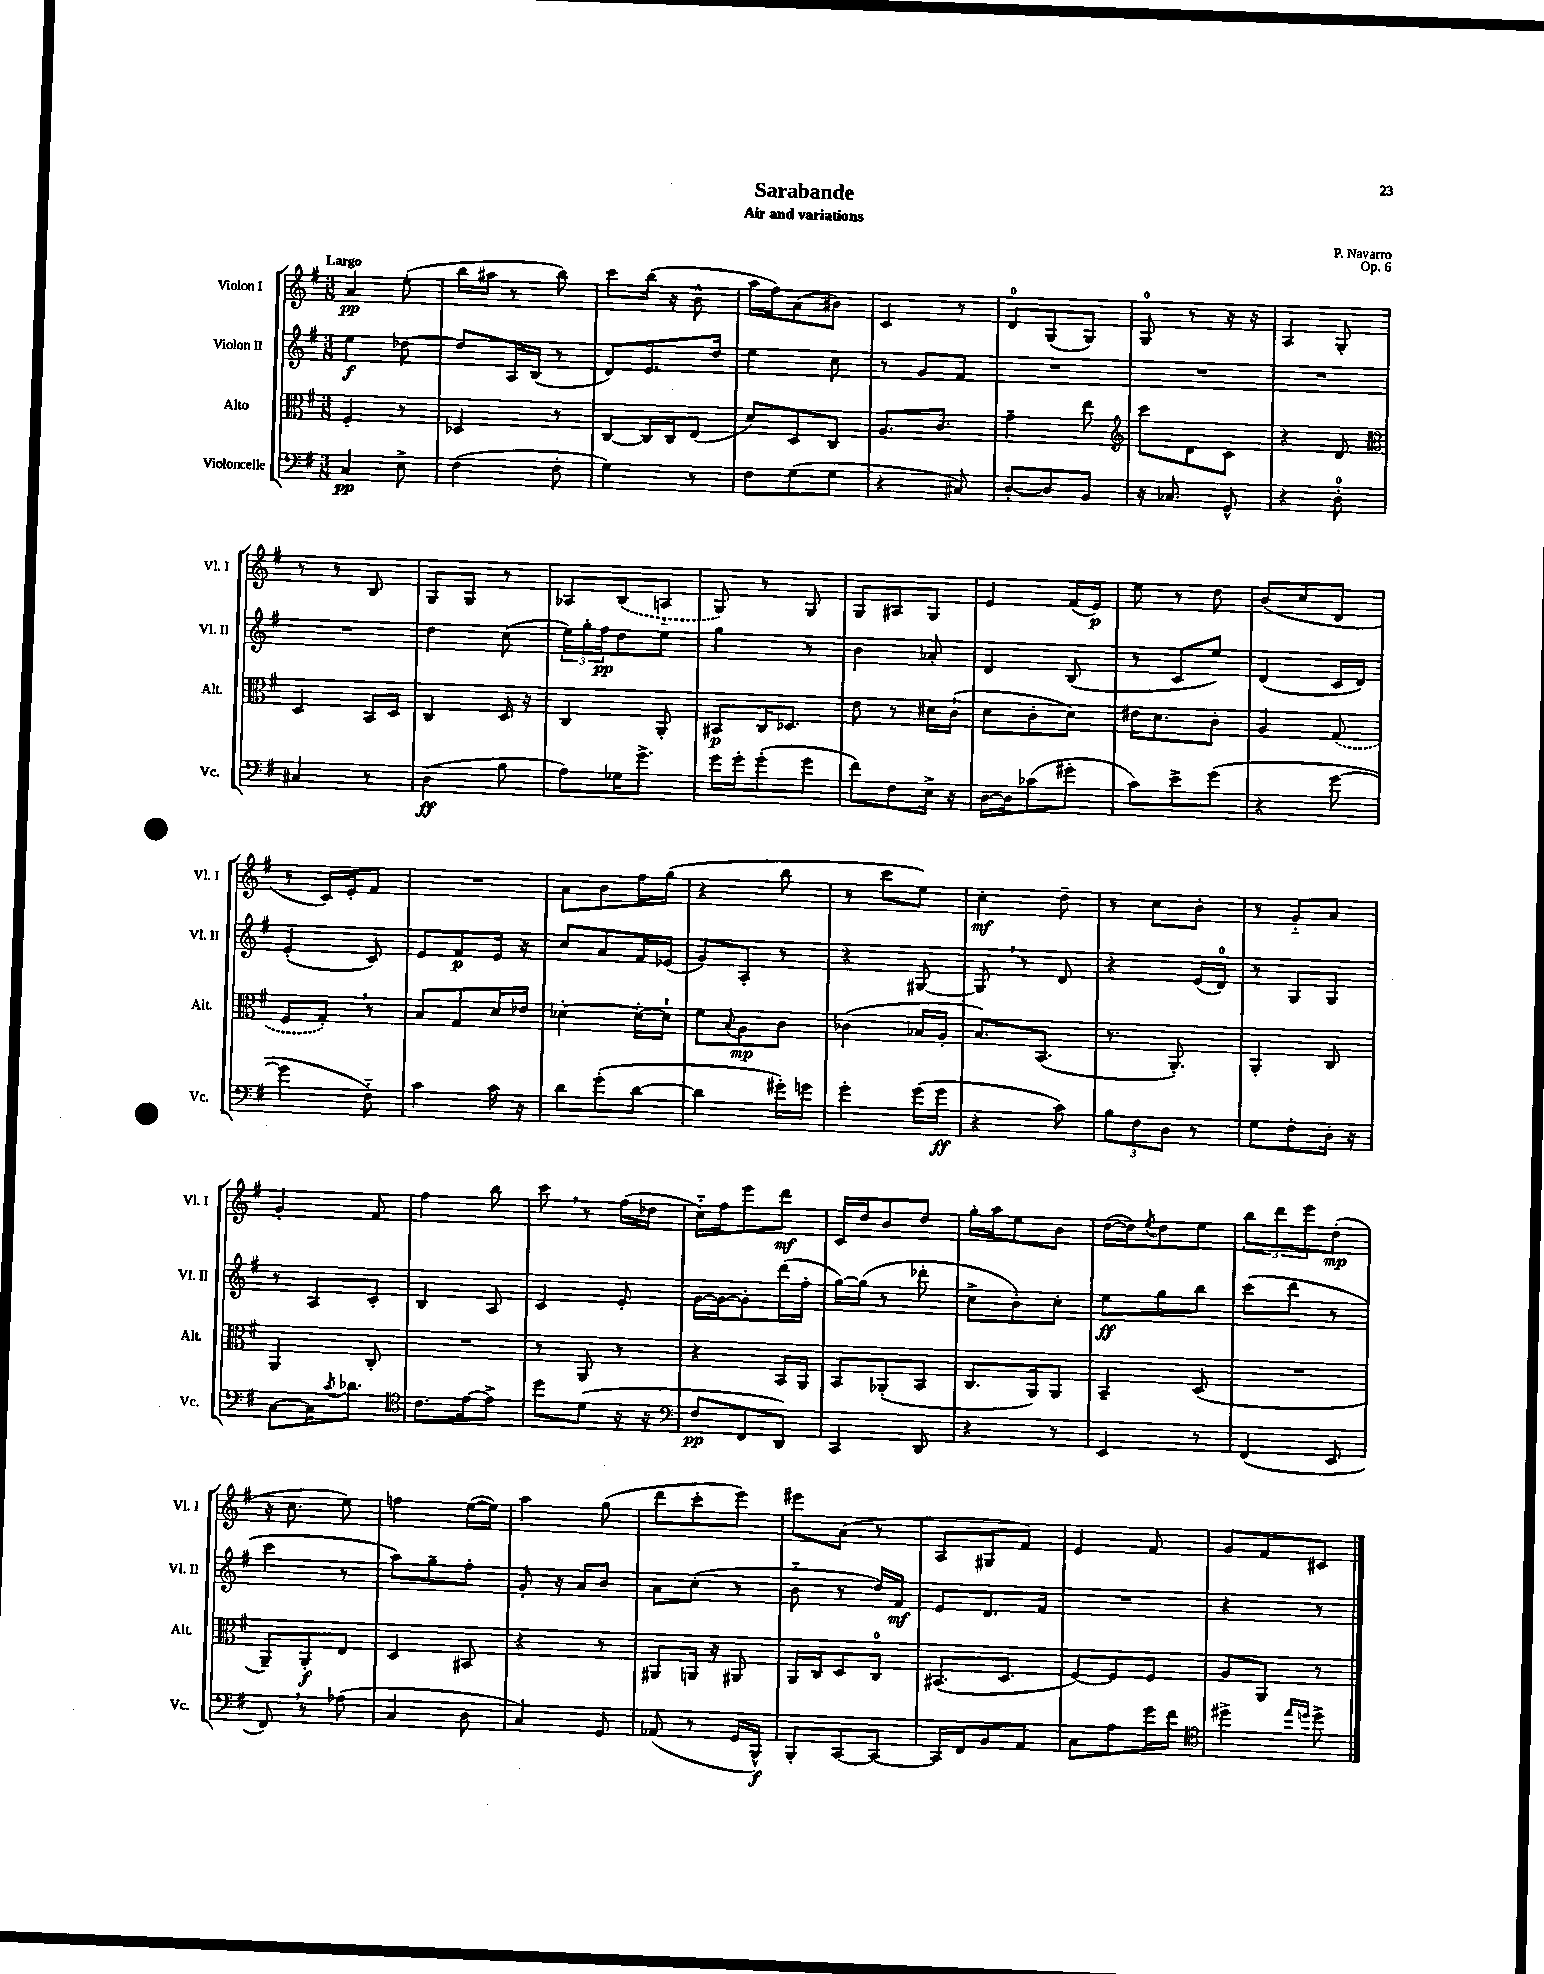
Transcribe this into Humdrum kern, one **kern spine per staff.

**kern	**dynam	**kern	**dynam	**kern	**dynam	**kern	**dynam
*part4	*part4	*part3	*part3	*part2	*part2	*part1	*part1
*staff4	*staff4	*staff3	*staff3	*staff2	*staff2	*staff1	*staff1
*I"Violoncelle	*	*I"Alto	*	*I"Violon II	*	*I"Violon I	*
*I'Vc.	*	*I'Alt.	*	*I'Vl. II	*	*I'Vl. I	*
*clefF4	*	*clefC3	*	*clefG2	*	*clefG2	*
*k[f#]	*	*k[f#]	*	*k[f#]	*	*k[f#]	*
*M3/8	*	*M3/8	*	*M3/8	*	*M3/8	*
=1	=1	=1	=1	=1	=1	=1	=1
!	!	!	!	!	!	!LO:TX:a:B:t=Largo	!
4C/	pp	4F#'/	.	4ee\	f	4a/	pp
8E^\	.	8r	.	[8dd-X\	.	(8ee'\	.
=2	=2	=2	=2	=2	=2	=2	=2
(4F#\	.	4D-X/	.	8dd-/L]	.	16bb\LL	.
.	.	.	.	.	.	16aa#X\JJ	.
.	.	.	.	16A/L	.	8r	.
.	.	.	.	(16B/JJ	.	.	.
8F#'\	.	8r	.	8r	.	8bb\)	.
=3	=3	=3	=3	=3	=3	=3	=3
4G\)	.	[8C/L	.	8d/L)	.	8ccc\L	.
.	.	16C/L]	.	8.e/	.	(16bb\Jk	.
.	.	16C/J	.	.	.	16r	.
8r	.	(8E/J	.	.	.	8b^^\	.
.	.	.	.	16dd/Jk	.	.	.
=4	=4	=4	=4	=4	=4	=4	=4
8F#\L	.	8d/L)	.	4ee\	.	16aa\LL	.
.	.	.	.	.	.	16ff#\J)	.
(8G\	.	8D/	.	.	.	(8a\	.
8G\J	.	8C/J	.	8cc\	.	8b#X\J)	.
=5	=5	=5	=5	=5	=5	=5	=5
4r	.	8.A/L	.	8r	.	4c/	.
.	.	.	.	8g/L	.	.	.
.	.	8.c/J	.	.	.	.	.
8C#X/)	.	.	.	8f#/J	.	8r	.
=6	=6	=6	=6	=6	=6	=6	=6
[8D'/L	.	4g~\	.	4.r	.	8d/L	.
8D/]	.	.	.	.	.	(8G/	.
8BB/J	.	8ee\	.	.	.	8G/J)	.
=7	=7	=7	=7	=7	=7	=7	=7
*	*	*clefG2	*	*	*	*	*
16r	.	8ccc\L	.	4.r	.	8G/	.
8.C-X/	.	.	.	.	.	.	.
.	.	8d\	.	.	.	8r	.
8GG^^/	.	8c\J	.	.	.	16r	.
.	.	.	.	.	.	16r	.
=8	=8	=8	=8	=8	=8	=8	=8
4r	.	4r	.	4.r	.	4A/	.
8D'\	.	8d/	.	.	.	8G'/	.
!!LO:LB:g=z
=9	=9	=9	=9	=9	=9	=9	=9
*	*	*clefC3	*	*	*	*	*
4C#X/	.	4D/	.	4.r	.	8r	.
.	.	.	.	.	.	8r	.
8r	.	16BB/LL	.	.	.	8B/	.
.	.	16D/JJ	.	.	.	.	.
=10	=10	=10	=10	=10	=10	=10	=10
(4D\	ff	4C/	.	4dd\	.	8G/L	.
.	.	.	.	.	.	8G/J	.
8B\	.	16D/	.	(8cc\	.	8r	.
.	.	16r	.	.	.	.	.
=11	=11	=11	=11	=11	=11	=11	=11
8A\L)	.	4C/	.	24ee\LL)	.	8A-X/L	.
.	.	.	.	24gg'\	.	.	.
.	.	.	.	24ff#\J	pp	.	.
16G-X\K	.	.	.	8dd\	.	(8B/	.
8.g^\J	.	.	.	.	.	.	.
.	.	8AA'/	.	8ee\J	.	8An/J	.
=12	=12	=12	=12	=12	=12	=12	=12
16g\LL	.	8BB#X/L	p	4gg\	.	8G/)	.
16g'\J	.	.	.	.	.	.	.
(8g'\	.	16C/K	.	.	.	8r	.
.	.	8.D-X/J	.	.	.	.	.
8g\J	.	.	.	8r	.	8G/	.
=13	=13	=13	=13	=13	=13	=13	=13
8f#\L)	.	8e\	.	4b\	.	8G/L	.
8F#\	.	8r	.	.	.	8A#X/	.
16E^\Jk	.	16d#X\LL	.	8a-X'/	.	8G/J	.
16r	.	(16c`\JJ	.	.	.	.	.
=14	=14	=14	=14	=14	=14	=14	=14
[16D\LL	.	8d\L	.	4d/	.	4e/	.
16D\J]	.	.	.	.	.	.	.
(8c-X\	.	8c'\	.	.	.	.	.
8g#X'\J	.	8d\J)	.	(8B/	.	(16f#/LL	.
.	.	.	.	.	.	16e/JJ)	p
=15	=15	=15	=15	=15	=15	=15	=15
8c\L)	.	16e#X\KL	.	8r	.	8ee\	.
.	.	8.d\	.	.	.	.	.
8e^\	.	.	.	8c/L	.	8r	.
(8g\J	.	8c'\J	.	8ee/J)	.	8dd\	.
=16	=16	=16	=16	=16	=16	=16	=16
4r	.	4A/	.	(4d/	.	(8b/L	.
.	.	.	.	.	.	8cc/	.
[8g\	.	(8G/	.	16c/LL	.	8d/J	.
.	.	.	.	16d/JJ)	.	.	.
!!LO:LB:g=z
=17	=17	=17	=17	=17	=17	=17	=17
4g\]	.	8F#/L	.	(4e'/	.	8r	.
.	.	8G',/J)	.	.	.	16c/LL)	.
.	.	.	.	.	.	16e'/J	.
8F#\)	.	8r	.	8c/)	.	8f#/J	.
=18	=18	=18	=18	=18	=18	=18	=18
4c\	.	8B/L	.	8e/L	.	4.r	.
.	.	8G/	.	8f#/	p	.	.
16c\	.	16d/L	.	16e/Jk	.	.	.
16r	.	16e-X/JJ	.	16r	.	.	.
=19	=19	=19	=19	=19	=19	=19	=19
8d\L	.	[4d-X'\	.	8cc/L	.	8a\L	.
(8g'\	.	.	.	8a/	.	8b\	.
[8d\J	.	16d-'\LL_	.	16f#/L	.	16ff#\L	.
.	.	16d-`\JJ]	.	(16e-X/JJ	.	(16gg\JJ	.
=20	=20	=20	=20	=20	=20	=20	=20
4d\]	.	8f#\L	.	8g/L)	.	4r	.
.	.	8qqB/	.	.	.	.	.
.	.	8A\	mp	8A'/J	.	.	.
16g#X'\LL)	.	8c\J	.	8r	.	8bb\	.
16gn\JJ	.	.	.	.	.	.	.
=21	=21	=21	=21	=21	=21	=21	=21
4g'\	.	(4c-X\	.	4r	.	8r	.
.	.	.	.	.	.	8ccc\L	.
(16g\LL	.	16B-X/LL	.	[8G#X/	.	8ee\J)	.
16g\JJ	ff	16A'/JJ	.	.	.	.	.
=22	=22	=22	=22	=22	=22	=22	=22
4r	.	8.B/L)	.	8G#,/]	.	4cc'\	mf
.	.	.	.	8r	.	.	.
.	.	(8.BB/J	.	.	.	.	.
8c\)	.	.	.	8d/	.	8dd~\	.
=23	=23	=23	=23	=23	=23	=23	=23
12B\L	.	8.r	.	4r	.	8r	.
12F#\	.	.	.	.	.	.	.
.	.	.	.	.	.	8cc\L	.
12D\J	.	.	.	.	.	.	.
.	.	8.AA'/)	.	.	.	.	.
8r	.	.	.	(16e/LL	.	8b'\J	.
.	.	.	.	16d/JJ)	.	.	.
=24	=24	=24	=24	=24	=24	=24	=24
8G\L	.	4AA'/	.	8r	.	8r	.
8F#'\	.	.	.	8G/L	.	8g/L	.
16D'\Jk	.	8C/	.	8G/J	.	8a/J	.
16r	.	.	.	.	.	.	.
!!LO:LB:g=z
=25	=25	=25	=25	=25	=25	=25	=25
[8C\L	.	4AA/	.	8r	.	4g'/	.
16C\K]	.	.	.	8A/L	.	.	.
8qc/	.	.	.	.	.	.	.
8.d-X\J	.	.	.	.	.	.	.
.	.	8C'/	.	8c'/J	.	8f#/	.
=26	=26	=26	=26	=26	=26	=26	=26
*clefC4	*	*	*	*	*	*	*
8.c\L	.	4.r	.	4B/	.	4ff#\	.
[16e\k	.	.	.	.	.	.	.
8e^\J]	.	.	.	8A/	.	8bb\	.
=27	=27	=27	=27	=27	=27	=27	=27
8dd\L	.	8r	.	4c/	.	8ccc,\	.
(8d\J	.	8AA/	.	.	.	8r	.
16r	.	8r	.	8e'/	.	(16ff#\LL	.
16r	.	.	.	.	.	16dd-X\JJ	.
=28	=28	=28	=28	=28	=28	=28	=28
*clefF4	*	*	*	*	*	*	*
8F#/L	pp	4r	.	[16g\LL	.	16cc\LL)	.
.	.	.	.	16g\J_	.	16ff#\J	.
8FF#/	.	.	.	8g'\]	.	8eee\	.
8DD/J)	.	16BB/LL	.	(16ddd\L	.	8ddd\J	mf
.	.	16AA/JJ	.	16ff#'\JJ	.	.	.
=29	=29	=29	=29	=29	=29	=29	=29
4CC/	.	8BB/L	.	[16gg\LL)	.	16c/LL	.
.	.	.	.	(16gg\JJ]	.	16dd/J	.
.	.	(8AA-X'/	.	8r	.	8b/	.
8DD/	.	8BB/J	.	8ddd-X'\	.	8dd/J	.
=30	=30	=30	=30	=30	=30	=30	=30
4r	.	8.C/L	.	8cc^\L	.	16gg'\LL	.
.	.	.	.	.	.	16aa\J	.
.	.	.	.	8b'\)	.	8ee\	.
.	.	16AA/k)	.	.	.	.	.
8r	.	8AA/J	.	8cc'\J	.	8b\J	.
=31	=31	=31	=31	=31	=31	=31	=31
4EE/	.	4BB~/	.	8ee\L	ff	([16dd\LL	.
.	.	.	.	.	.	16dd\J])	.
.	.	.	.	.	.	8qee/	.
.	.	.	.	8gg\	.	8dd\	.
8r	.	(8D/	.	8bb\J	.	8ee\J	.
=32	=32	=32	=32	=32	=32	=32	=32
(4FF#/	.	4.r	.	(8ccc\L	.	12bb\L	.
.	.	.	.	.	.	12ddd\	.
.	.	.	.	8ddd\J	.	.	.
.	.	.	.	.	.	12eee\	.
8EE/	.	.	.	8r	.	(8dd'\J	mp
!!LO:LB:g=z
=33	=33	=33	=33	=33	=33	=33	=33
8FF#,/)	.	8AA~/L)	.	4ccc\	.	16r	.
.	.	.	.	.	.	8.cc\	.
8r	.	8AA'/	f	.	.	.	.
(8A-X\	.	8E/J	.	8r	.	8ee\)	.
=34	=34	=34	=34	=34	=34	=34	=34
4C/	.	4D/	.	8aa\L)	.	4ffn\	.
.	.	.	.	8gg~\	.	.	.
8D\	.	8BB#X/	.	8ff#'\J	.	([16ee\LL	.
.	.	.	.	.	.	16ee\JJ])	.
=35	=35	=35	=35	=35	=35	=35	=35
4C/)	.	4r	.	8g'/	.	4aa\	.
.	.	.	.	16r	.	.	.
.	.	.	.	16a/KL	.	.	.
8GG/	.	8r	.	8b/J	.	(8gg\	.
=36	=36	=36	=36	=36	=36	=36	=36
(8AA-X/	.	8AA#X/L	.	8a\L	.	8ddd\L	.
8r	.	16AAn/Jk	.	(8cc'\J	.	8ccc'\	.
.	.	16r	.	.	.	.	.
16GG/LL	.	8AA#X/	.	8r	.	8eee\J)	.
16BBB^^/JJ)	f	.	.	.	.	.	.
=37	=37	=37	=37	=37	=37	=37	=37
8BBB'/L	.	16AA/LL	.	8b\	.	8eee#X\L	.
.	.	16C/J	.	.	.	.	.
[8CC/	.	8D/	.	8r	.	(8a\J	.
8CC/J_	.	8C/J	.	16dd/LL)	.	8r	.
.	.	.	.	16f#/JJ	mf	.	.
=38	=38	=38	=38	=38	=38	=38	=38
16CC/LL]	.	(8.BB#X/L	.	8e/L	.	8A/L	.
16FF#/J	.	.	.	.	.	.	.
8BB/	.	.	.	8.d/	.	8G#X/	.
.	.	8.D/J	.	.	.	.	.
8AA/J	.	.	.	.	.	8f#/J)	.
.	.	.	.	16f#/Jk	.	.	.
=39	=39	=39	=39	=39	=39	=39	=39
8C\L	.	[8F#/L)	.	4.r	.	4e/	.
8A\	.	8F#/]	.	.	.	.	.
16g\L	.	8F#/J	.	.	.	8f#/	.
16f#\JJ	.	.	.	.	.	.	.
=40	=40	=40	=40	=40	=40	=40	=40
*clefC4	*	*	*	*	*	*	*
4dd#X^\	.	8A/L	.	4r	.	8g/L	.
.	.	8AA/J	.	.	.	8f#/	.
16qqee/LL	.	.	.	.	.	.	.
16qqddn/JJ	.	.	.	.	.	.	.
8dd^\	.	8r	.	8r	.	8c#X/J	.
==	==	==	==	==	==	==	==
*-	*-	*-	*-	*-	*-	*-	*-
